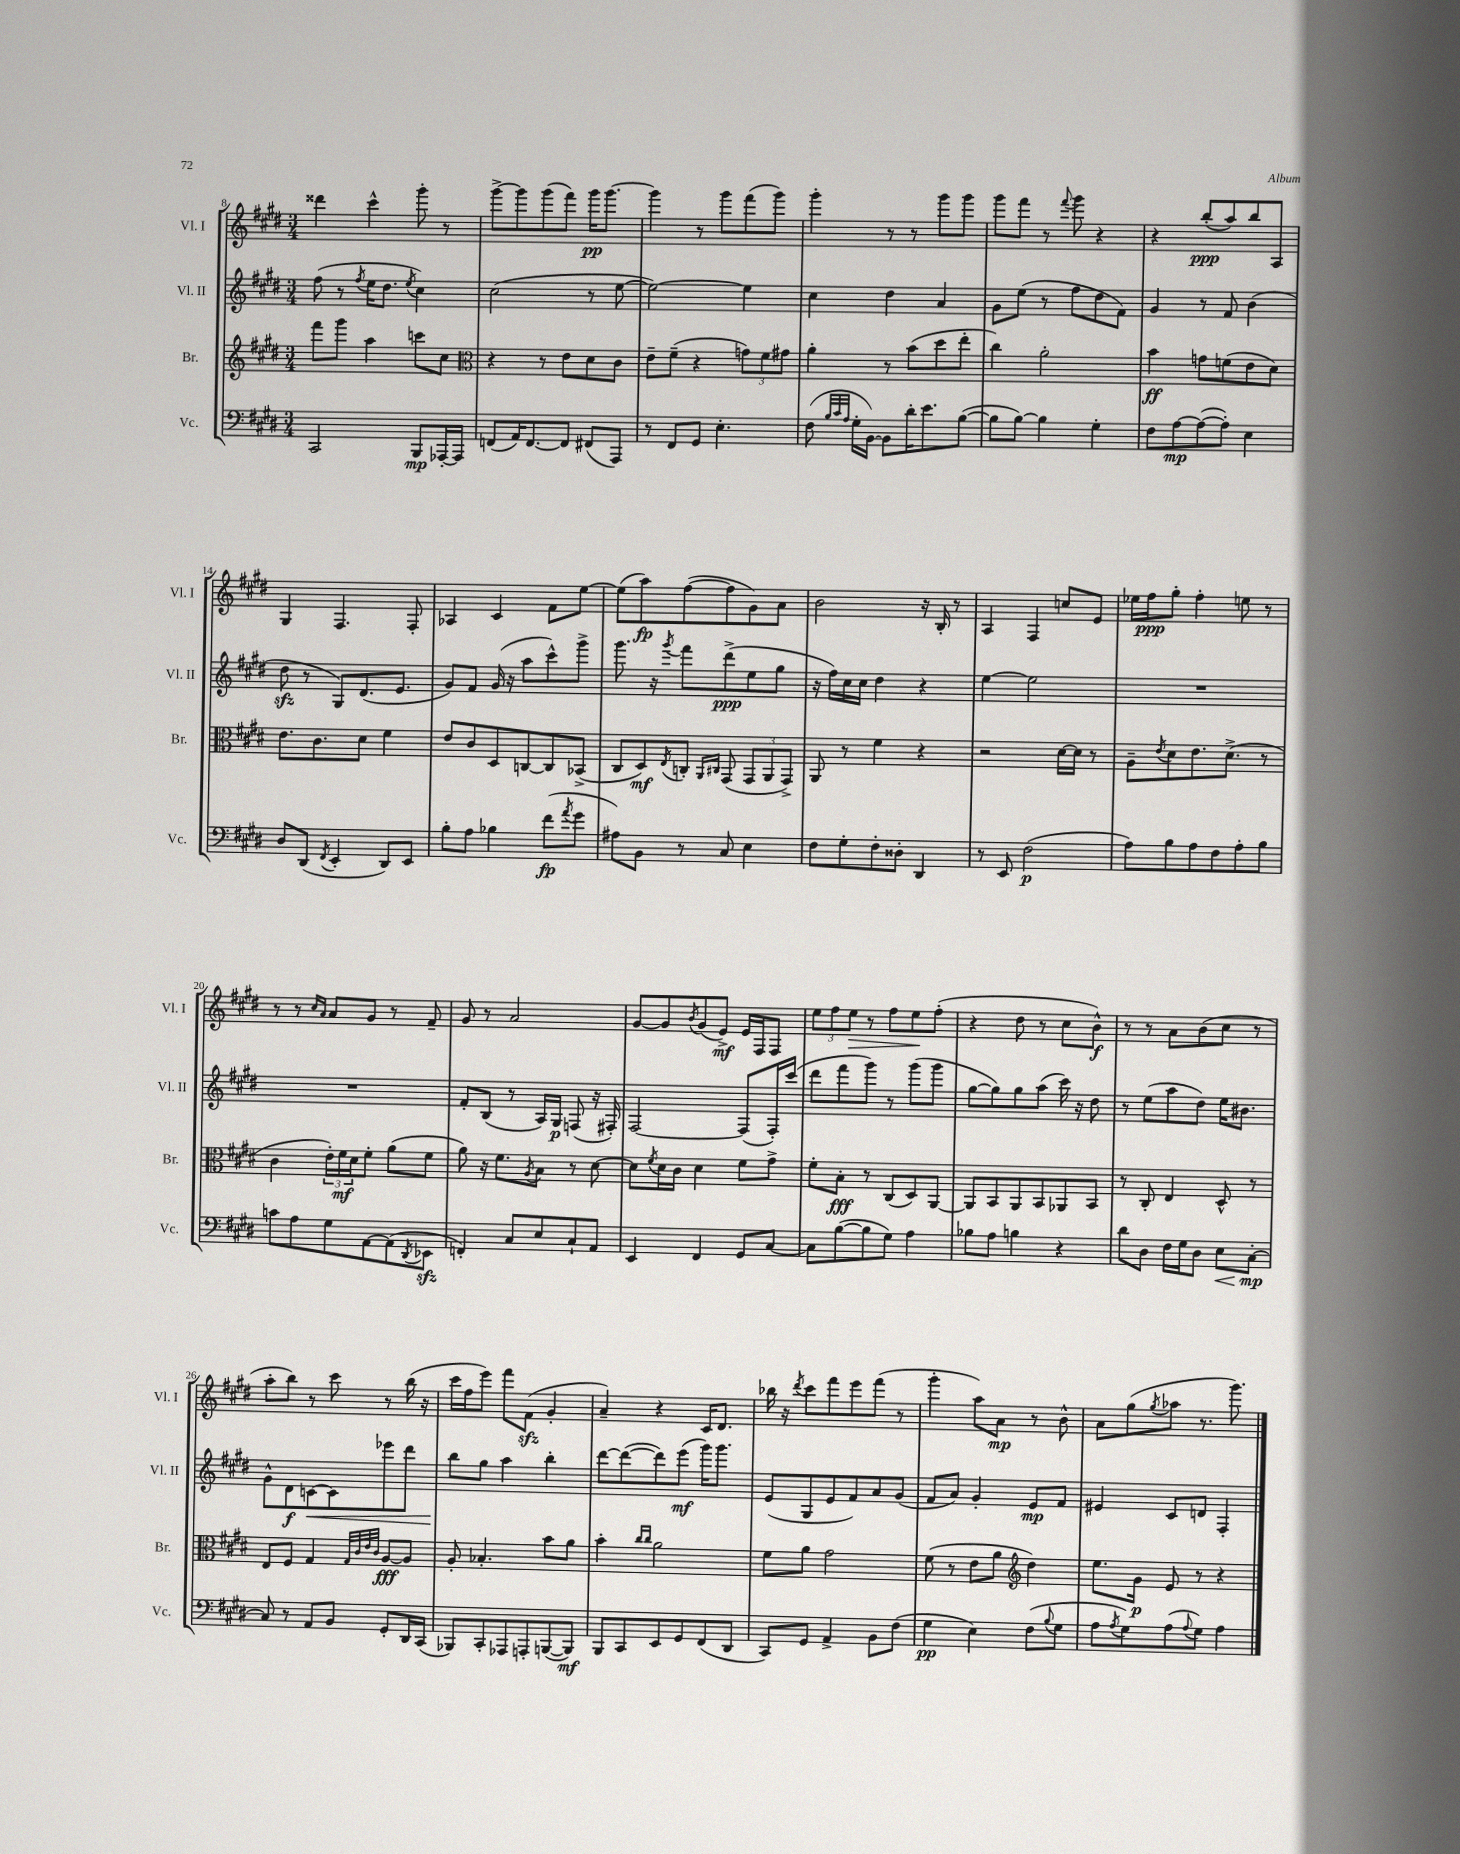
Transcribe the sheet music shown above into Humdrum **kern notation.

**kern	**kern	**kern	**kern
*staff4	*staff3	*staff2	*staff1
*clefF4	*clefG2	*clefG2	*clefG2
*k[f#c#g#d#]	*k[f#c#g#d#]	*k[f#c#g#d#]	*k[f#c#g#d#]
*M3/4	*M3/4	*M3/4	*M3/4
2CC#	8fff#	(8ff#	4ddd##
.	8ggg#	8r	.
.	.	8qff#	.
.	4aa	16ee	4ccc#^^
.	.	8.dd#	.
.	.	8qee	.
8BBB	8ccc	4cc#)	8ggg#'
[16AAA-'	8cc#	.	8r
16AAA-]	.	.	.
=	=	=	=
*	*clefC3	*	*
(8FF	4r	(2cc#	[8ggg#^
16AA)	.	.	8ggg#]
[8.FF	.	.	.
.	8r	.	(8ggg#
8FF]	8e	.	8fff#)
(8FF#	8d#	8r	16ggg#
.	.	.	[8.ggg#
8AAA)	8c#	[8ee	.
=	=	=	=
8r	8e~	2ee_)	4ggg#]
8FF#	(8f#~	.	.
8GG#	4r	.	8r
4.E'	.	.	8ggg#
.	12g)	4ee]	(8fff#
.	12f#	.	.
.	.	.	8ggg#)
.	12g#	.	.
=	=	=	=
(8F#	4a'	4cc#	4ggg#'
32qqB	.	.	.
32qqc#	.	.	.
32qqA	.	.	.
16G#'	.	.	.
[16BB)	.	.	.
8BB]	8r	4dd#	8r
16d#'	(8b	.	8r
8.e	.	.	.
.	8dd#	4a	8ggg#
([8B	8ee'	.	8ggg#
=	=	=	=
8B]	4cc#)	8g#	8ggg#
[8B)	.	(8ee	8fff#
4B]	2a'	8r	8r
.	.	.	8qqfff#
.	.	8ff#	8ggg#
4G#'	.	8dd#	4r
.	.	8f#)	.
=	=	=	=
8F#	4b	4g#	4r
[8A	.	.	.
(8A_	8g	8r	(8bb'
8A'])	(8f	8f#	8aa)
4E	8e	(4b	8bb
.	8d#)	.	8A
=	=	=	=
8D#	8.e	8dd#	4G#
(8DD#	.	8r	.
.	8.c#	.	.
8qFF#	.	.	.
4EE'	.	8G#)	4.F#
.	8d#	(8.d#	.
8DD#)	4f#	.	.
.	.	8.e	.
8EE	.	.	8F#'
=	=	=	=
8B'	8e	8g#)	4A-
8A	8c#	8f#	.
4B-	8D#	(16g#	4c#
.	.	16r	.
.	[8C	8aa	.
(8f#	8C]	8ccc#^^)	8f#
8qa	.	.	.
8g#	(8BB-^	8ggg#^	[8ee
=	=	=	=
8A#)	8C#	8.ggg#	(8ee]
8BB	8D#)	.	8aa)
.	.	16r	.
.	8qE	8qggg#	.
8r	8C'	8fff#	([8ff#
.	16qqAA	.	.
.	16qqC#	.	.
8C#	(8GG#	(8ddd#^	8ff#]
4E	12GG#	8ee	8g#)
.	12AA	.	.
.	.	8gg#	8a
.	12GG#^)	.	.
=	=	=	=
8F#	8AA	16r	2b
.	.	16ff#)	.
8G#'	8r	16cc#	.
.	.	16cc#	.
8F#'	4f#	4dd#	.
8D##'	.	.	.
4DD#	4r	4r	16r
.	.	.	16B'
.	.	.	8r
=	=	=	=
8r	2r	[4ee	4A
8EE	.	.	.
(2F#	.	2ee]	4F#
.	[16d#	.	8cc
.	16d#]	.	.
.	8r	.	8e
=	=	=	=
8A)	8A~	2.r	16ee-
.	.	.	16ff#
.	8qe	.	.
8B	8d#	.	8gg#'
8A	8.e	.	4ff#'
8F#	.	.	.
.	(8.d#^	.	.
8A'	.	.	8ee
8B	8r	.	8r
=	=	=	=
8c	4c#	2.r	8r
8A	.	.	8r
.	.	.	16qqcc#
.	.	.	16qqa
8G#	24e')	.	8a
.	24f#	.	.
.	24d#	.	.
[8AA	8f#'	.	8g#
(8AA]	(8a	.	8r
8qDD#	.	.	.
8EE-	8f#	.	8f#~
=	=	=	=
4FF')	8a)	8f#'	8g#
.	16r	(8B	8r
.	8.f#	.	.
8C#	.	8r	2a
.	8qA	.	.
8E	8B	16A)	.
.	.	16G#	.
8C#`	8r	(8F	.
8AA	[8d#	16r	.
.	.	16F#')	.
=	=	=	=
4EE	8d#]	[2F#	[8g#
.	8qf#	.	.
.	16d#	.	8g#]
.	16c#	.	.
.	.	.	8qb
4FF#	4d#	.	(8g#
.	.	.	8e^)
8GG#	8f#	(8F#]	16e
.	.	.	16F#
[8C#	8g#^	16F#')	8F#
.	.	(16ccc#	.
=	=	=	=
8C#]	8f#'	8ddd#	12ee
.	.	.	12ff#
([8B	8B'	8fff#	.
.	.	.	12ee
8B]	8r	8ggg#)	8r
8G#)	(8C#	8r	8ff#
4A	8D#)	(8ggg#	8ee
.	[8AA	8ggg#	(8ff#'
=	=	=	=
8B-	8AA]	[8gg#	4r
8A	8BB	8gg#])	.
4B	8AA	8gg#	8dd#
.	8BB	(8aa	8r
4r	8AA-	16ccc#)	8cc#
.	.	16r	.
.	8BB	8dd#	8b^^)
=	=	=	=
8d#	8r	8r	8r
8D#	8C#'	(8ee	8r
16F#	4E	8aa	8a
16G#	.	.	.
8D#	.	8dd#)	(8b
8E	8D#^^	16ee	8cc#
.	.	8.b#	.
[8C#'	8r	.	8r
=	=	=	=
8C#]	8E	8g#^^	8aa'
8r	8F#	8d#	8bb)
8AA	4G#	[8c	8r
8BB	.	8c]	8ccc#
.	32qqG#	.	.
.	32qqc#	.	.
.	32qqe	.	.
.	32qqc#	.	.
8GG#'	[8A	8eee-	8r
16DD#	8A]	8ddd#	(16bb
(16CC#	.	.	16r
=	=	=	=
8BBB-)	8A'	8bb	16ccc#
.	.	.	16ff#
8CC#'	4.B-'	8gg#	8eee)
8AAA-	.	4aa	8fff#
8AAA'	.	.	(8f#
([8BBB	8b	4bb'	4g#'
8BBB])	8a	.	.
=	=	=	=
8BBB	4b'	[8ddd#	4a~)
8CC#	.	(8ddd#_	.
.	16qqcc#	.	.
.	16qqcc#	.	.
8EE	2a	8ddd#])	4r
8GG#	.	(8eee	.
(8FF#	.	16ggg#)	16c#
.	.	8.ggg#	8.d#
8DD#	.	.	.
=	=	=	=
8CC#)	8f#	(8e	16bb-
.	.	.	16r
.	.	.	8qddd#
8GG#	8a	8G#	8ccc#
4AA^	2g#	8e	8fff#
.	.	8f#)	8eee
8BB	.	8a	(8fff#
(8F#	.	(8g#	8r
=	=	=	=
4G#	(8f#	8f#	4ggg#'
.	8r	8a)	.
4E)	8e	4g#'	8aa)
.	8a	.	8a
*	*clefG2	*	*
(8F#	4dd#)	8e	8r
8qqB	.	.	.
8G#	.	8f#	8b^^
=	=	=	=
8A	8.ee	4e#	8a
8qA	.	.	.
8G#)	.	.	(8gg#
.	16g#	.	.
.	.	.	8qgg#
(8A	8e	8c#	8aa-
8qqA	.	.	.
8G#)	8r	8d	8.r
4A	4r	4F#'	.
.	.	.	8.ggg#)
==	==	==	==
*-	*-	*-	*-
